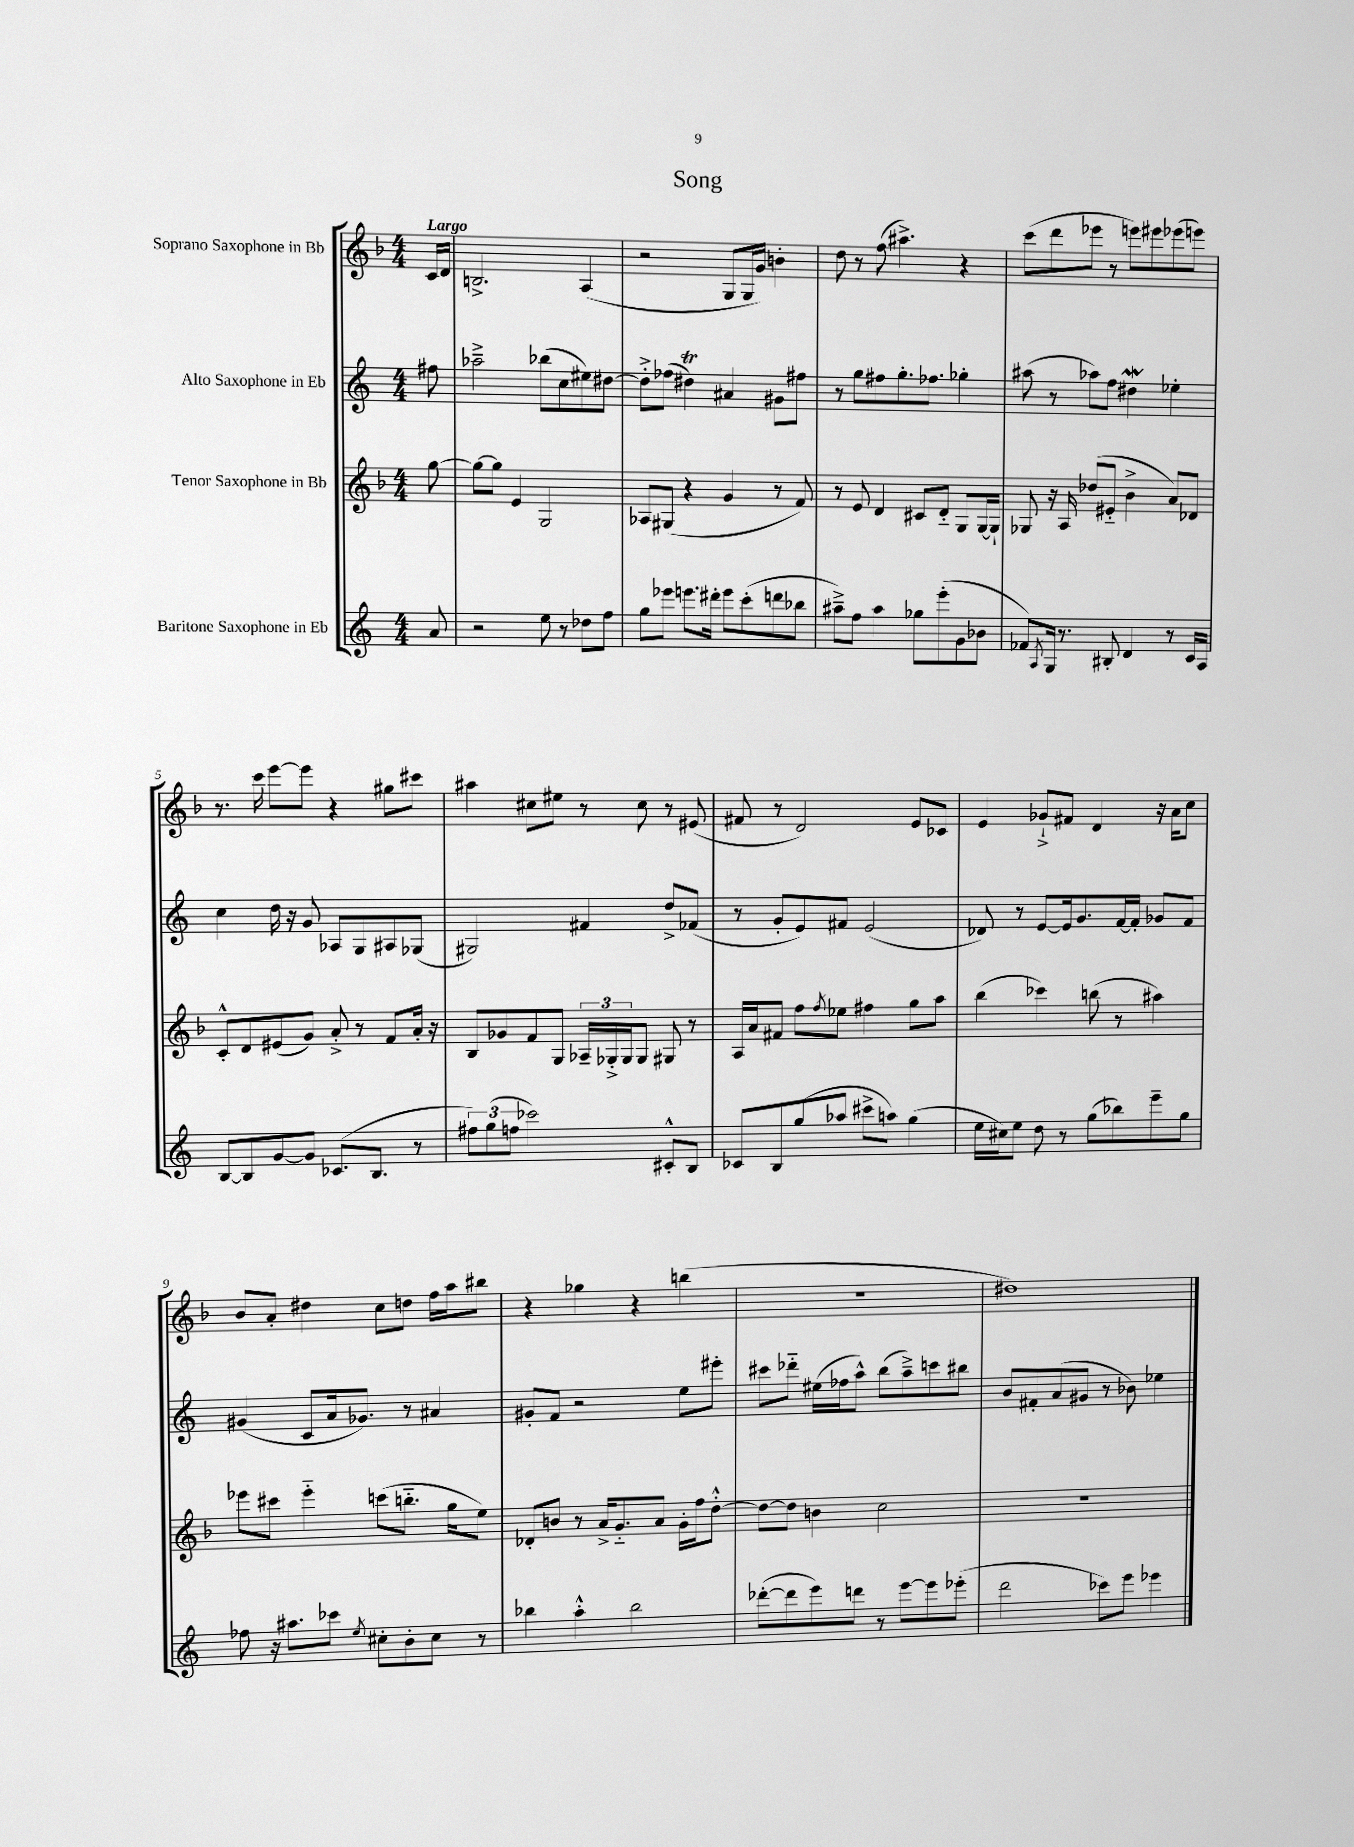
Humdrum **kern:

**kern	**kern	**kern	**kern
*staff4	*staff3	*staff2	*staff1
*clefG2	*clefG2	*clefG2	*clefG2
*k[]	*k[b-]	*k[]	*k[b-]
*M4/4	*M4/4	*M4/4	*M4/4
8a	[8gg	8ff#	16c
.	.	.	16d
=	=	=	=
2r	8gg_	2aa-~^	2.B^
.	8gg]	.	.
.	4e	.	.
8ee	2G	(8bb-	.
8r	.	8cc	.
8dd-	.	8ee#)	(4A
8ff	.	[8dd#	.
=	=	=	=
8gg	8A-	8dd#'^]	2r
8eee-	(8G#	(8ff-	.
8.eee	4r	4dd#)	.
16ddd#'	.	.	.
8eee	4g	4a#	8G
(8ccc'	.	.	16G
.	.	.	16g)
8ddd	8r	8g#	4b'
8bb-	8f)	8ff#	.
=	=	=	=
8aa#~^)	8r	8r	8dd
8ff	8e	8gg	8r
4aa#	4d	8ff#	(8ff
.	.	8.gg'	4.aa#^)
8gg-	8c#	.	.
.	.	8.ff-	.
(8eee'	8d'~	.	.
8g	8G	4gg-'	4r
8b-	[16G	.	.
.	16G`]	.	.
=	=	=	=
8f-)	8G-	(8aa#	(8ccc
8qA	.	.	.
16G	16r	8r	8ddd
8.r	16A	.	.
.	(8dd-	8aa-)	8eee-
8B#'	8e#'~	8ff	8r
4d	4b-^	4dd#	8eee)
.	.	.	8eee#
8r	8a)	4ee-'	(8eee-
16c	8d-	.	8eee)
16A	.	.	.
=	=	=	=
[8B	8c'^^	4cc	8.r
8B]	8d	.	.
.	.	.	16ccc
[8g	(8e#	16dd	[8eee
.	.	16r	.
8g]	8g)	8g	8eee]
(8.c-	8a'^	8A-	4r
.	8r	8G	.
8.B	.	.	.
.	8f	8A#	8gg#
8r	16a'	(8G-	8ccc#
.	16r	.	.
=	=	=	=
12ff#)	8B-	2G#)	4aa#
(12gg	.	.	.
.	8g-	.	.
12ff	.	.	.
2ccc-)	8f	.	8cc#
.	8G	.	8ee#
.	24A-~	4f#	8r
.	24G-'^	.	.
.	24G-	.	.
.	8G-	.	8cc#
8c#'^^	8G#	8dd^	8r
8B	8r	(8f-	(8e#
=	=	=	=
8c-	16A	8r	8f#
.	16a	.	.
8B	8f#	8g'	8r
(8gg	8ff	8e)	2d)
.	8qff	.	.
8aa-	8ee-	8f#	.
8ccc#^	4ff#	(2e	.
8aa)	.	.	.
(4gg	8gg	.	8e
.	8aa	.	8c-
=	=	=	=
16ee	(4bb-	8d-)	4e
16cc#)	.	.	.
8ee	.	8r	.
8dd	4ccc-)	[8e	8g-`^
8r	.	16e]	8f#
.	.	8.g	.
(8gg	(8bb	.	4d
8bb-)	8r	[16f	.
.	.	16f']	.
8eee~	4aa#)	8g-	16r
.	.	.	16a
8gg	.	8f	8cc
=	=	=	=
8ff-	8eee-	(4g#	8b-
16r	8ccc#	.	8a'
8.aa#	.	.	.
.	4eee-'~	8c	4dd#
8ccc-	.	16a	.
.	.	8.g-)	.
8qee	.	.	.
8cc#'	(8ccc	.	8cc
8b'	8.bb'~	8r	8dd
8cc#	.	4a#	16ff
.	16gg	.	16aa
8r	8ee)	.	8bb#
=	=	=	=
4bb-	8d-'	8g#'	4r
.	8b	8f	.
4aa'^^	8r	2r	4gg-
.	16a^	.	.
.	8.g'~	.	.
2bb-	.	.	4r
.	8a	.	.
.	16g'	8ee	(4bb
.	16ff	.	.
.	[8dd'^^	8eee#'	.
=	=	=	=
([8ddd-'	8dd_	8ccc#	1r
8ddd-]	8dd]	8ddd-'~	.
8eee)	4b	(16ee#	.
.	.	16ff-	.
8ddd	.	8aa^^)	.
8r	2cc	(8bb	.
[8eee	.	8aa~^)	.
8eee]	.	8ccc	.
(8eee-'	.	8bb#	.
=	=	=	=
2ddd	1r	8b	1dd#)
.	.	8f#'	.
.	.	(8a	.
.	.	8g#	.
8ccc-)	.	8r	.
8eee	.	8b-)	.
4eee-	.	4ee-	.
==	==	==	==
*-	*-	*-	*-
